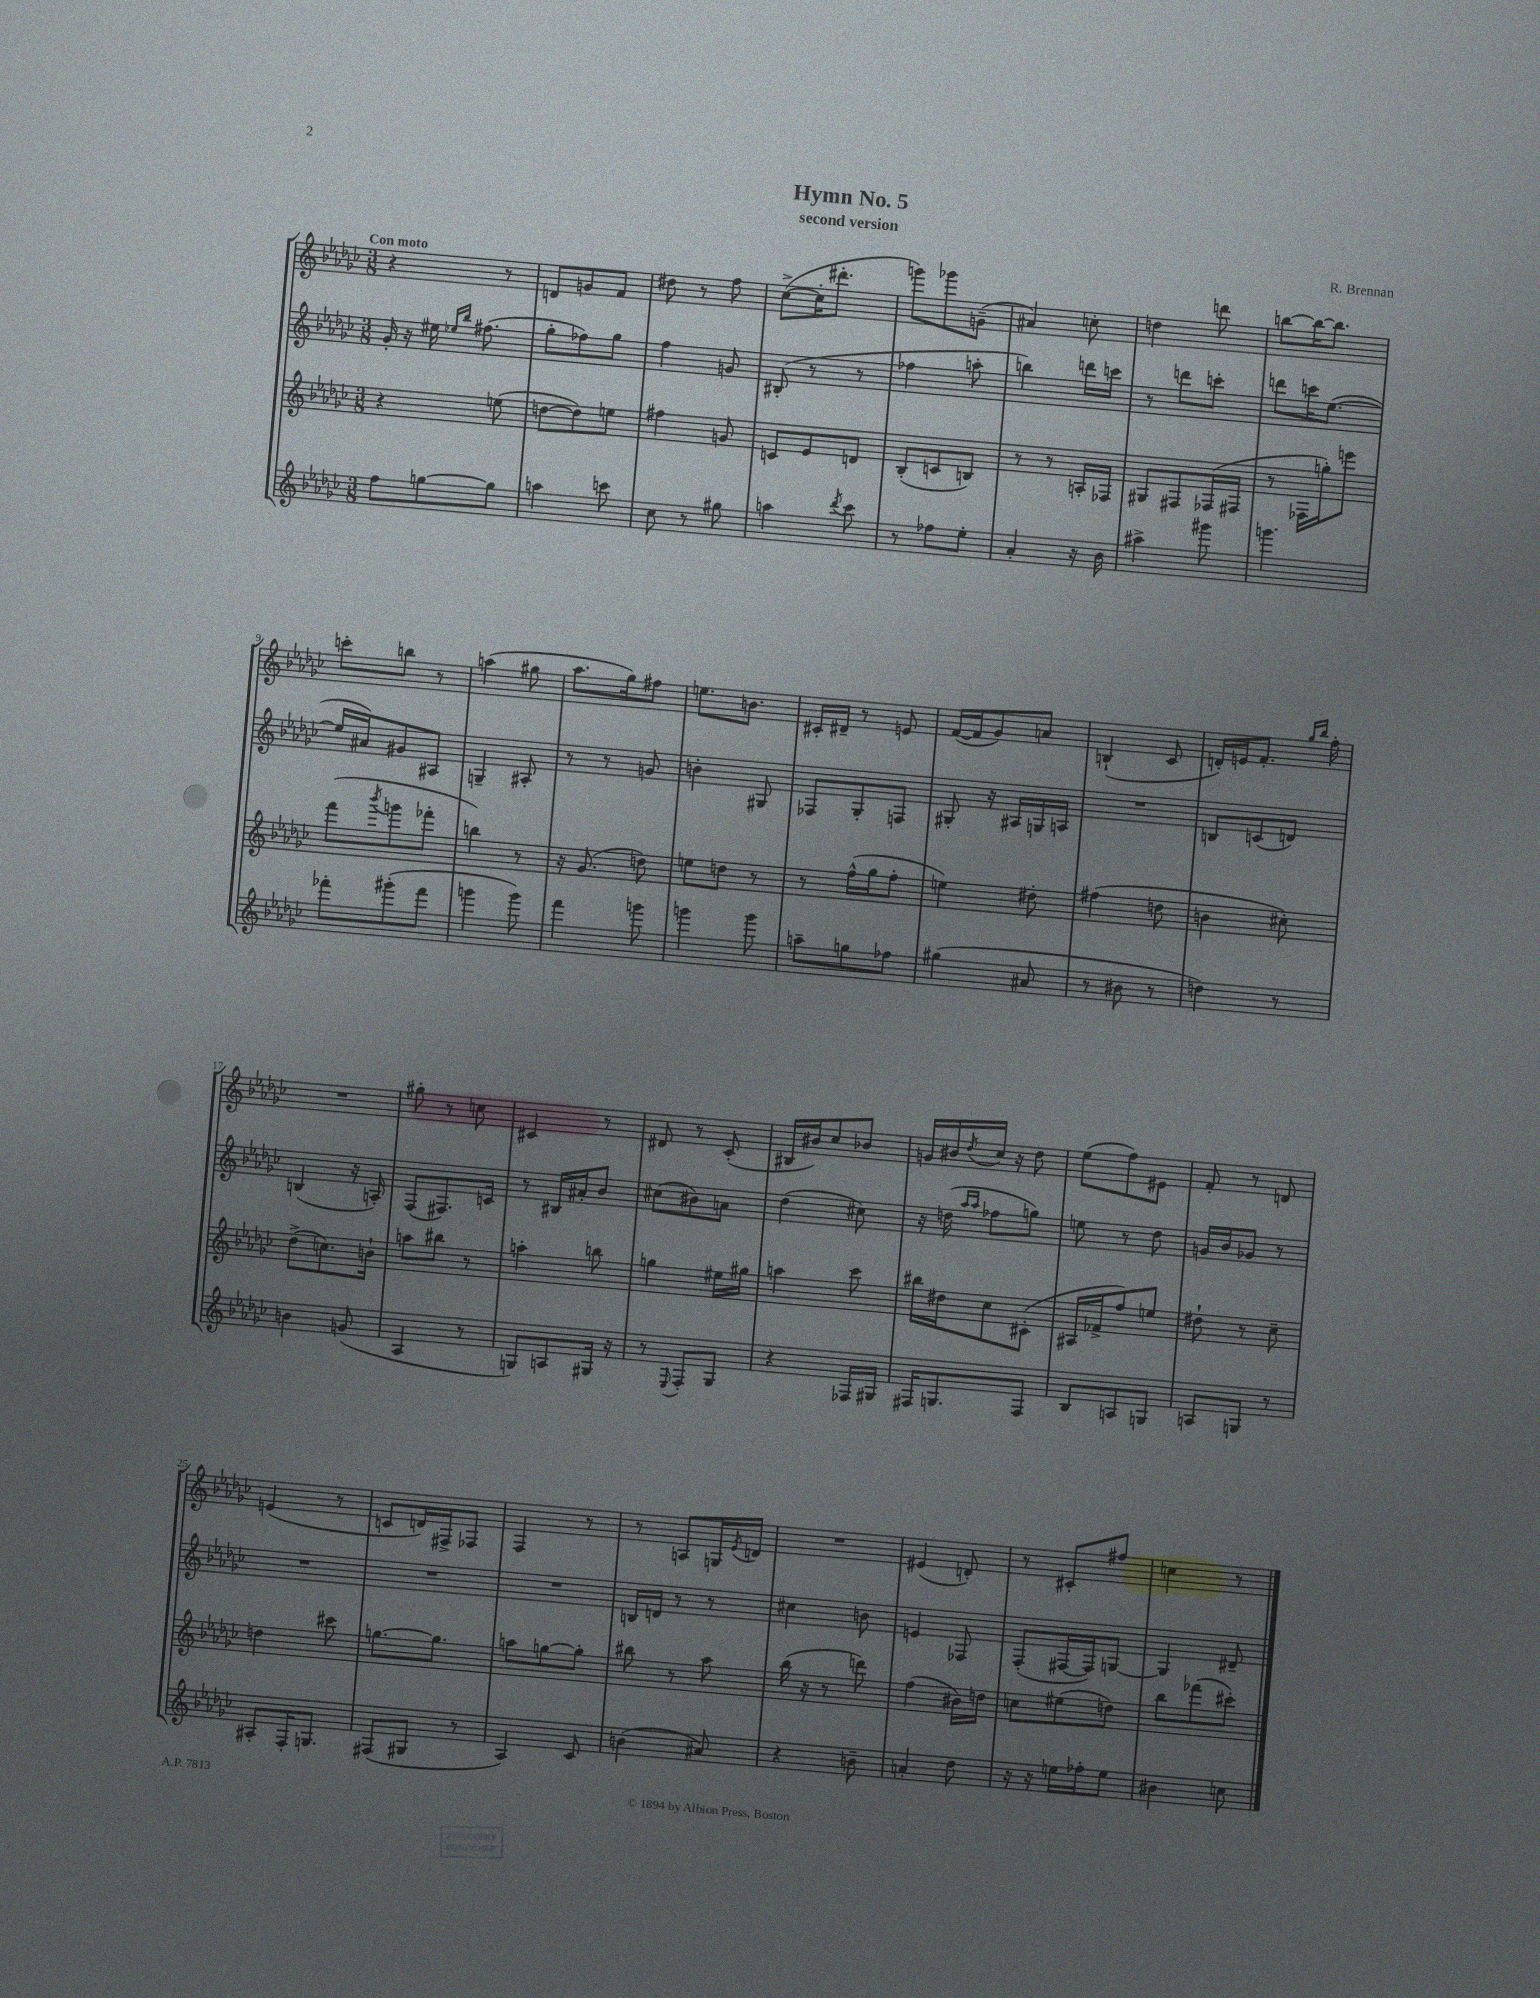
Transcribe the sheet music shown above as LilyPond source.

\header { title = "Hymn No. 5" composer = "R. Brennan" subtitle = "second version" }
<<
\new StaffGroup <<
\new Staff = "s0" {
    \clef treble \key ges \major \numericTimeSignature \time 3/8 \tempo "Con moto"
    r4 r8 |
    d'8 g'8 f'8 |
    dis''8 r8 f''8 |
    ces''8~->( ces''16-. dis'''8.-. |
    g'''8) ges'''8 g'8--( |
    ais'4) c''8-. |
    d''4 d'''8 |
    b''8~ b''16~ b''8. |
    c'''8-. b''8 r8 |
    a''4( gis''8 |
    aes''8. ges''16) fis''8 |
    e''8. b'8. |
    cis'16-. dis'16-- r8 e'8 |
    f'16~( f'16 ges'8) a'8 |
    b4-!( ces'8 |
    d'16-.) e'16 f'8.-. \grace { ges''16 bes''16 } f''16-. |
    R4. |
    gis''8-. r8 c''8 |
    cis'4 r8 |
    dis'8 r8 ces'8-.( |
    bis16 bis'16) ces''8 bes'8 |
    g'16 bis'16 \acciaccatura { des''8 } ces''16 r16 des''8 |
    ees''8( f''8) eis'8 |
    f'8-. r8 d'8 |
    e'4( r8 |
    c'8 d'16) fis16-> fes8 |
    f4 r8 |
    r8 a8 g16 \acciaccatura { ees'8 } d'16 |
    R4. |
    eis'4( d'8-.) |
    r8 cis'8-. fis''8 |
    c''4 r8 \bar "|." |
}
\new Staff = "s1" {
    \clef treble \key ges \major \numericTimeSignature \time 3/8
    ges'16-. r16 eis''16 \grace { ees''16 bes''16 } fis''8.( |
    ges''8-. fes''8) ges''8 |
    f''4 g'8 |
    bis8-.( r8 r8 |
    fes''4 a''8-. |
    b''4) d'''16 c'''16 |
    r8 d'''8 c'''8-. |
    d'''8 c'''16 ees''8.~( |
    ees''16 ais'16) gis'8 ais8 |
    g4-- ais8-. |
    r8 r8 g'8 |
    b'4-. gis8 |
    fes8 ges8-. f8 |
    gis8-. r16 ais16 g16 a16 |
    R4. |
    b8 c'8( d'8) |
    b4( r16 a16-.) |
    f8( fis8.) c'16 |
    r8 bis16 ais'16-. bes'8 |
    cis''8( bis'8) a'8 |
    des''4( cis''8) |
    r16 d''16( \grace { aes''16 aes''16 } fes''8 g''8) |
    e''8 r8 des''8 |
    g'16 bes'16 ges'8 r8 |
    R4. |
    R4. |
    R4. |
    b16 d'16 r8 r8 |
    cis''4 b'8 |
    e'4 fes8 |
    f8-.( fis16~ fis16) g8~ |
    g4 dis'8-- \bar "|." |
}
\new Staff = "s2" {
    \clef treble \key ges \major \numericTimeSignature \time 3/8
    r4 e''8( |
    d''8~ d''8) e''8 |
    fis''4 g'8 |
    c'8 ees'8 d'8 |
    bes8-.( c'8 b8) |
    r8 r8 a16-. fes16 |
    gis8 fis8 fes16( fis16 |
    r8 fes16 g''16-.) e'''8 |
    f'''8( \acciaccatura { bes'''8 } g'''8 fes'''8-. |
    b''4) r8 |
    r16 ges'8.( d''8) |
    e''8 d''8 r8 |
    r8 f''16-^( ges''16 f''8-. |
    e''4) dis''8-. |
    fis''4( d''8 |
    b'4 cis''8-.) |
    des''8->( c''8.) b'16-! |
    a''8 bis''8 r8 |
    a''4-. b''8 |
    g''4 eis''16 gis''16 |
    a''4 ces'''8 |
    bis''16 dis''16 ces''8 cis'8-.( |
    ais16 fes'16-> f''8) e''8 |
    dis''8-! r8 ces''8-- |
    d''4 cis'''8 |
    g''8.~ g''8. |
    a''8 g''8~ g''8-. |
    bis''8 r8 aes''8 |
    bes''16( r16 r8 d'''8) |
    f''4( bis'16) d''16 |
    c''8 eis''8( d''8) |
    bes''8 fes'''8( cis'''8-.) \bar "|." |
}
\new Staff = "s3" {
    \clef treble \key ges \major \numericTimeSignature \time 3/8
    f''8 g''8~ g''8 |
    a''4 c'''8 |
    ces''8 r8 gis''8 |
    a''4 \acciaccatura { des'''8 } ces'''8 |
    r8 fes''8 ees''8-. |
    aes'4-. r16 bes'16 |
    ais''4-> gis'''8 |
    g'''4. |
    fes'''8-. gis'''8-.( fes'''8 |
    g'''4 g'''8) |
    f'''4 g'''8 |
    g'''4 g'''8 |
    a''8-- g''8 fes''8 |
    gis''4( ais'8 |
    r8 bis'8 r8 |
    d''4) r8 |
    b'4 g'8( |
    aes4 r8 |
    g8) a8 gis16 r16 |
    r8 \appoggiatura { ees8 } f8-. ges8 |
    r4 fes16 gis16 |
    fis16 g8. fis8 |
    bes8 a8 g8 |
    a8 g8 r8 |
    ais8-. f16-. g8. |
    fis8( gis8 r8 |
    aes4) ces'8 |
    b'4( ais'8) |
    r4 b'8-- |
    a'4-. des''8 |
    r16 r16 e''16 fes''16-. e''8 |
    bis'4 c''8 \bar "|." |
}
>>
>>
